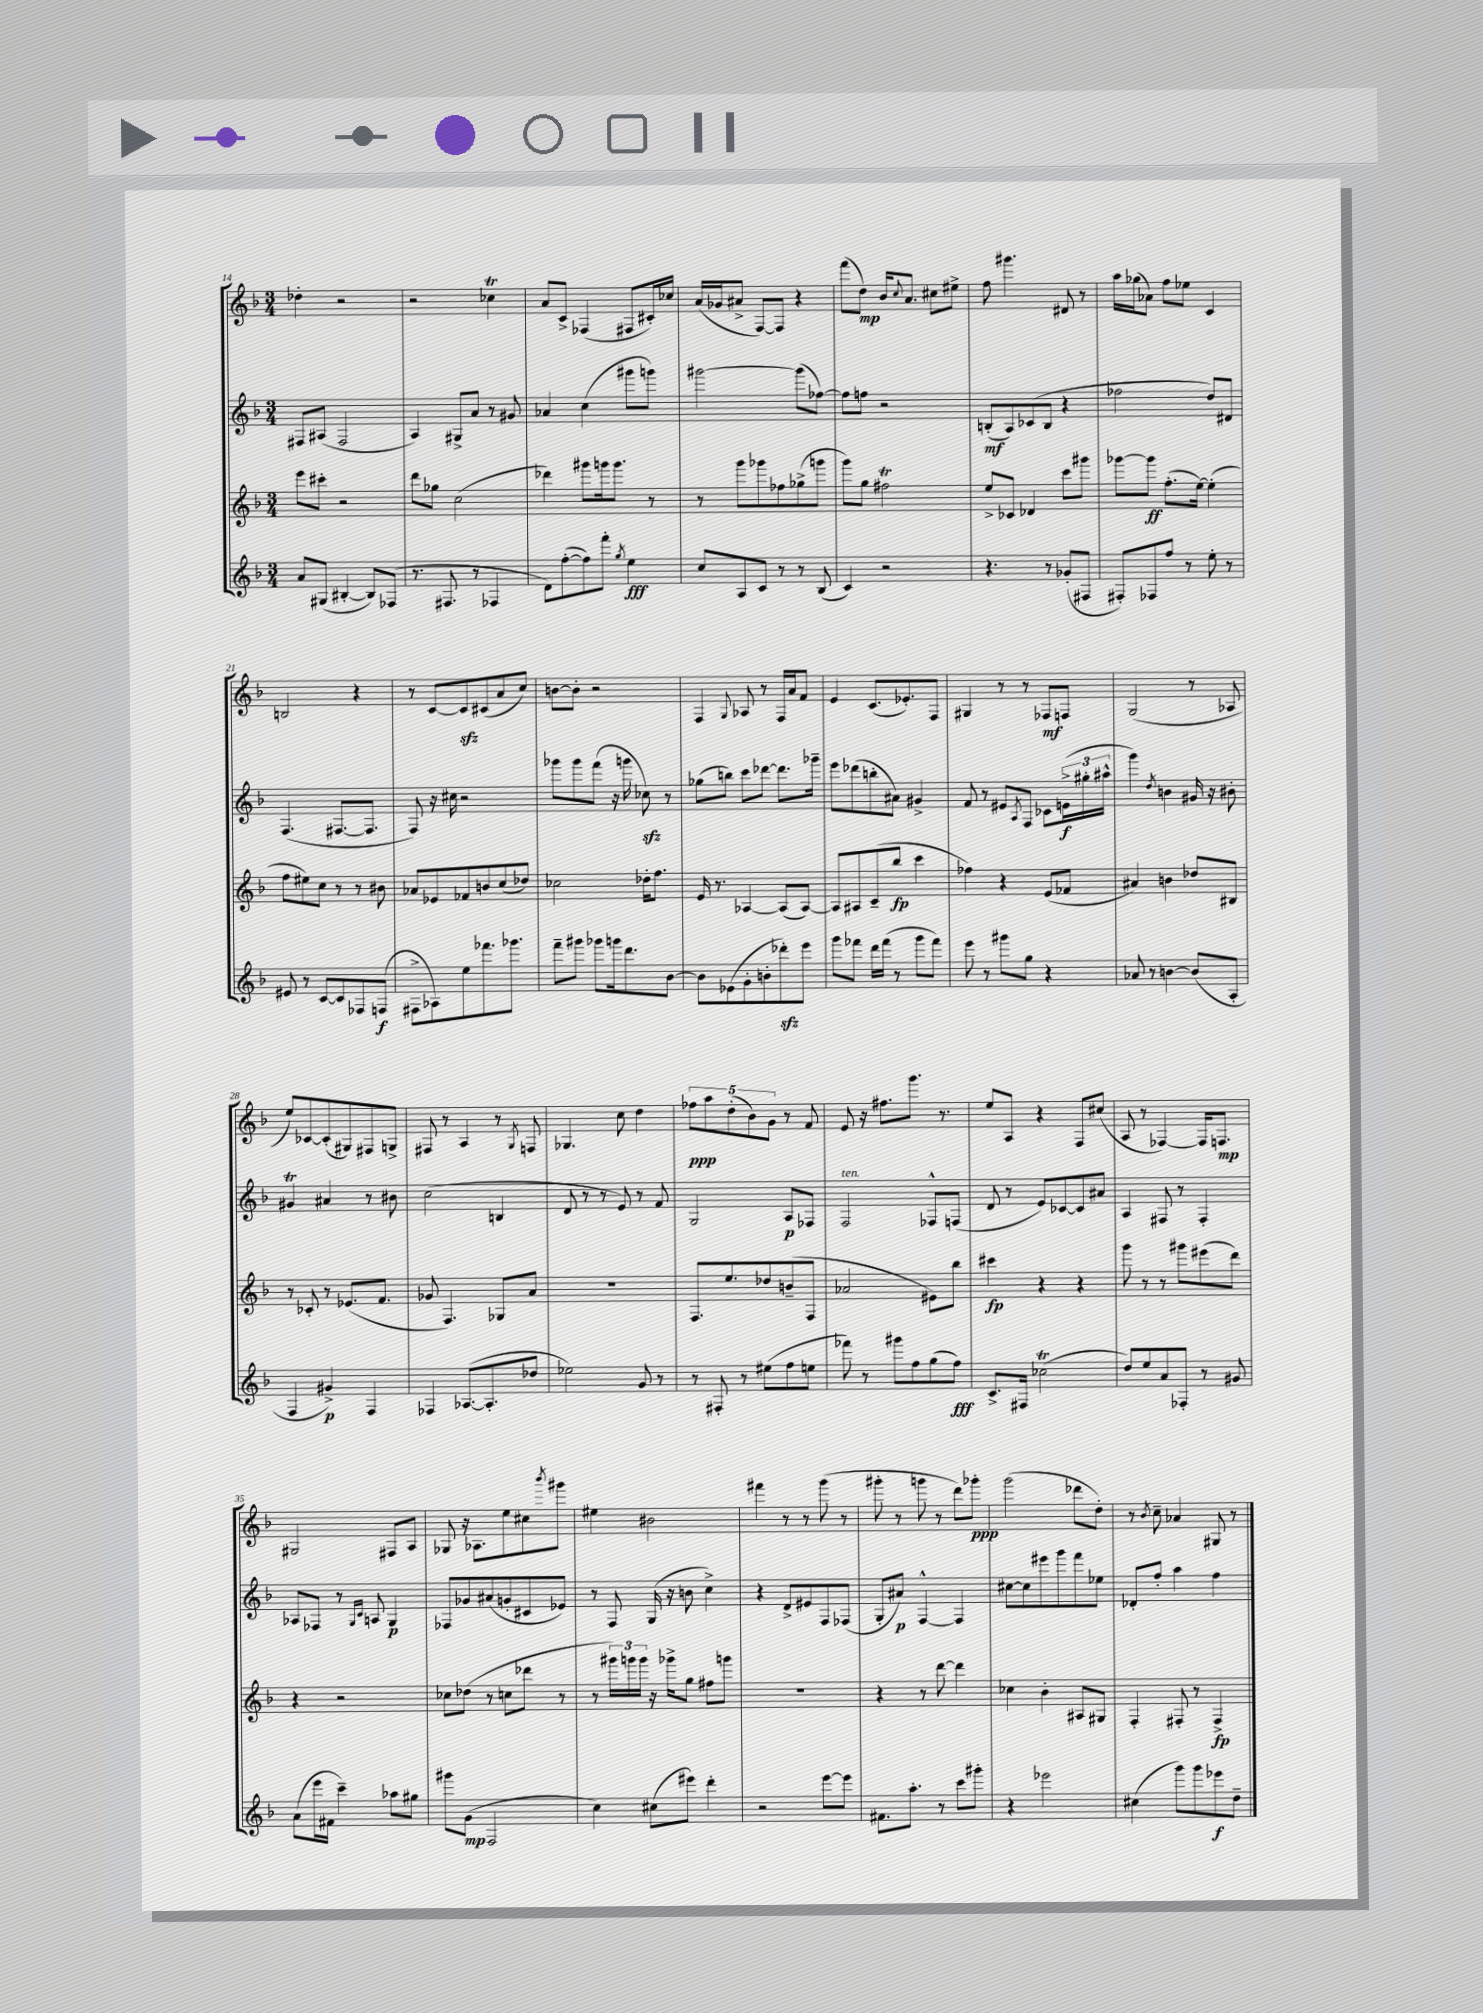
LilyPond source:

<<
\new StaffGroup <<
\new Staff = "s0" {
    \clef treble \key f \major \numericTimeSignature \time 3/4
    des''4-. r2 |
    r2 ces''4\trill |
    a'8 c'8-> fes4( fis8 cis'16-.) ces''16 |
    a'16( ges'16 ais'8-> f8~) f8 r4 |
    f'''8( d''8\mp) bes'16 \appoggiatura { c''8 } a'8. cis''8 eis''8-> |
    f''8 gis'''4. dis'8 r8 |
    a''16 ges''16( aes'8) f''8 ees''8 c'4 |
    b2 r4 |
    r8 c'8~ c'8\sfz cis'8( a'8 c''8) |
    b'8~ b'8-. r2 |
    f4 \appoggiatura { g8 } aes8 r8 f16 a'16 f'8 |
    e'4 c'8.( ees'8.-.) f8 |
    gis4 r8 r8 fes8\mf f8 |
    g2( r8 aes8 |
    e''8) ces'8~ ces'8-.( gis8) fis8 g8-> |
    fis8 r8 a4 r8 \acciaccatura { g8 } f8 |
    ges4. c''8 d''4 |
    \tuplet 5/4 { fes''8\ppp a''8 d''8-.( bes'8) g'8 } r8 f'8 |
    e'8 r16 fis''8. g'''8. r8. |
    e''8 a8 r4 f8 cis''8( |
    a8 r8 fes4~) fes16 f8.\mp |
    gis2 fis8 a8 |
    ges8 r16 aes8. e''8 cis''8 \acciaccatura { bes'''8 } gis'''8 |
    eis''4 bis'2 |
    fis'''4 r8 r8 g'''8( r8 |
    gis'''8-. r8 g'''8 r8 d'''8) ges'''8-.\ppp |
    g'''2( des'''8 d''8-.) |
    r8 \acciaccatura { bes'8 } c''8-- aes'4 gis8 r8 \bar "|." |
}
\new Staff = "s1" {
    \clef treble \key f \major \numericTimeSignature \time 3/4
    fis8 ais8( fis2 |
    a4) gis8-> a'8 r8 gis'8 |
    aes'4 c''4( gis'''8 g'''8) |
    gis'''2~ gis'''8( fes''8~) |
    fes''8 f''8 r2 |
    b8-.\mf( a8) ces'8( b8 r4 |
    fes''2 d''8) dis'8 |
    f4.( fis8.~ fis8. |
    f8) r16 cis''16 r2 |
    ges'''8 ges'''8 f'''8( r16 g'''16 ces''8\sfz) r8 |
    ges''8( b''8) c'''8 des'''8~ des'''8. ges'''16-- |
    e'''8 des'''8( b''8-. ais'8) gis'4-> |
    f'8 r8 eis'8 \acciaccatura { a8 } f8 ces'8 \tuplet 3/2 { e'16->\f( gis''16-. ais''16-^ } |
    g'''4) \acciaccatura { d''8 } b'4 gis'16 r16 bis'8-. |
    gis'4\trill ais'4 r8 bis'8 |
    c''2( b4 |
    d'8 r8 r8 e'8) r8 f'8 |
    g2 a8\p fes8 |
    f2^\markup { \italic "ten." } fes8-^ f8( |
    d'8 r8 e'8) ces'8~ ces'8 ais'8 |
    a4 fis8 r8 fis4-. |
    aes8 fes8 r8 \grace { g16 c'16 } a8 g4\p |
    fes8 ges'8 ais'8( g'8-. cis'8 ees'8) |
    r8 f8 g16( r16 b'8 c''4->) |
    r4 d'8-> eis'8 f8 fes8( |
    g8-. ais'8\p) f4~-^ f4 |
    cis''8~ cis''8 eis'''8 g'''8 f'''8 ees''8 |
    des'8-. f''8-. a''4 f''4 \bar "|." |
}
\new Staff = "s2" {
    \clef treble \key f \major \numericTimeSignature \time 3/4
    e'''8 cis'''8-. r2 |
    d'''8 ges''8 c''2( |
    des'''4) gis'''8 g'''16 g'''8. r8 |
    r8 g'''8 ges'''8 fes''8 ges''8->( g'''8 |
    g'''8) g''8 fis''2\trill |
    e''8-> ces'8 des'4 c'''8 gis'''8 |
    ges'''8~ ges'''8\ff f''8.-.( e''16~) e''4-.( |
    f''8 eis''8) c''8 r8 r8 bis'8 |
    aes'8 ees'8 fes'8 b'8 c''8( des''8) |
    ces''2 des''16-. f''8. |
    e'16 r8. aes4~ aes8( aes8~) |
    aes8 ais8 c'8--( bes''8\fp c'''4 |
    fes''4) r4 e'8( fes'8 |
    ais'4) b'4 des''8 bis8 |
    r8 ces'8-. r8 ees'8.( f'8. |
    ges'8 f4.) ges8 a'8 |
    R2. |
    f8. e''8. des''8 b'8--( f8 |
    aes'2 eis'8) bes''8 |
    cis'''4\fp r4 r4 |
    g'''8 r8 r8 gis'''8 eis'''8( d'''8) |
    r4 r2 |
    ces''8 des''8( r8 c''8 des'''8 r8 |
    r8 \tuplet 3/2 { gis'''16) g'''16 g'''16 } r16 ges'''16-> g''8 fis''8 g'''8 |
    r2. |
    r4 r8 d'''8~ d'''4 |
    ces''4 bes'4-. ais8 gis8 |
    f4-. fis8-. r8 fis4->\fp \bar "|." |
}
\new Staff = "s3" {
    \clef treble \key f \major \numericTimeSignature \time 3/4
    a'8 gis8( bis4~-. bis8) fes8( |
    r8. fis8. r8 fes4 |
    d'8) f''8~-.( f''8) f'''8-. \acciaccatura { g''8 } e''4\fff |
    c''8 a8 c'8 r8 r8 bes8( |
    c'4) r2 |
    r4. r8 ges'8-.( fis8 |
    fis8-.) fes8 f''8 r8 e''8-. r8 |
    eis'8 r8 c'8~ c'8 fes8 f8\f( |
    fis8-> aes8) e''8 fes'''8. ges'''8. |
    f'''8-- gis'''8 ges'''8 g'''16 d'''8. bes'8~ |
    bes'8 ees'8( g'8-. b'8-. des'''8-.\sfz) e'''8 |
    g'''8 fes'''8 d'''16 fes'''16( r8 g'''8 fes'''8) |
    e'''8 r8 gis'''8 g''8 r4 |
    aes'8 r8 b'4~ b'8( a8-. |
    f4 gis'4->\p) f4 |
    fes4 aes8.~( aes8.-. des''8 |
    ees''2) g'8 r8 |
    r8 fis8-. r8 eis''8( f''8 e''8 |
    fes'''8) r8 gis'''8 f''8 g''8( f''8\fff) |
    c'8.-> fis16 ces''2\trill( |
    d''8) e''8 a'8 fes8-. r8 gis'8 |
    a'8( e'''16 fis'16 c'''4--) aes''8 gis''8 |
    gis'''8 g'8\mp( f2 |
    c''4) cis''8( eis'''8) d'''4-. |
    r2 e'''8~ e'''8 |
    fis'8. a''8.-. r8 c'''8 gis'''8-. |
    r4 ees'''2 |
    cis''4( g'''8) g'''8 ees'''8\f d''8-- \bar "|." |
}
>>
>>
\layout { \context { \Score currentBarNumber = #14 } }
